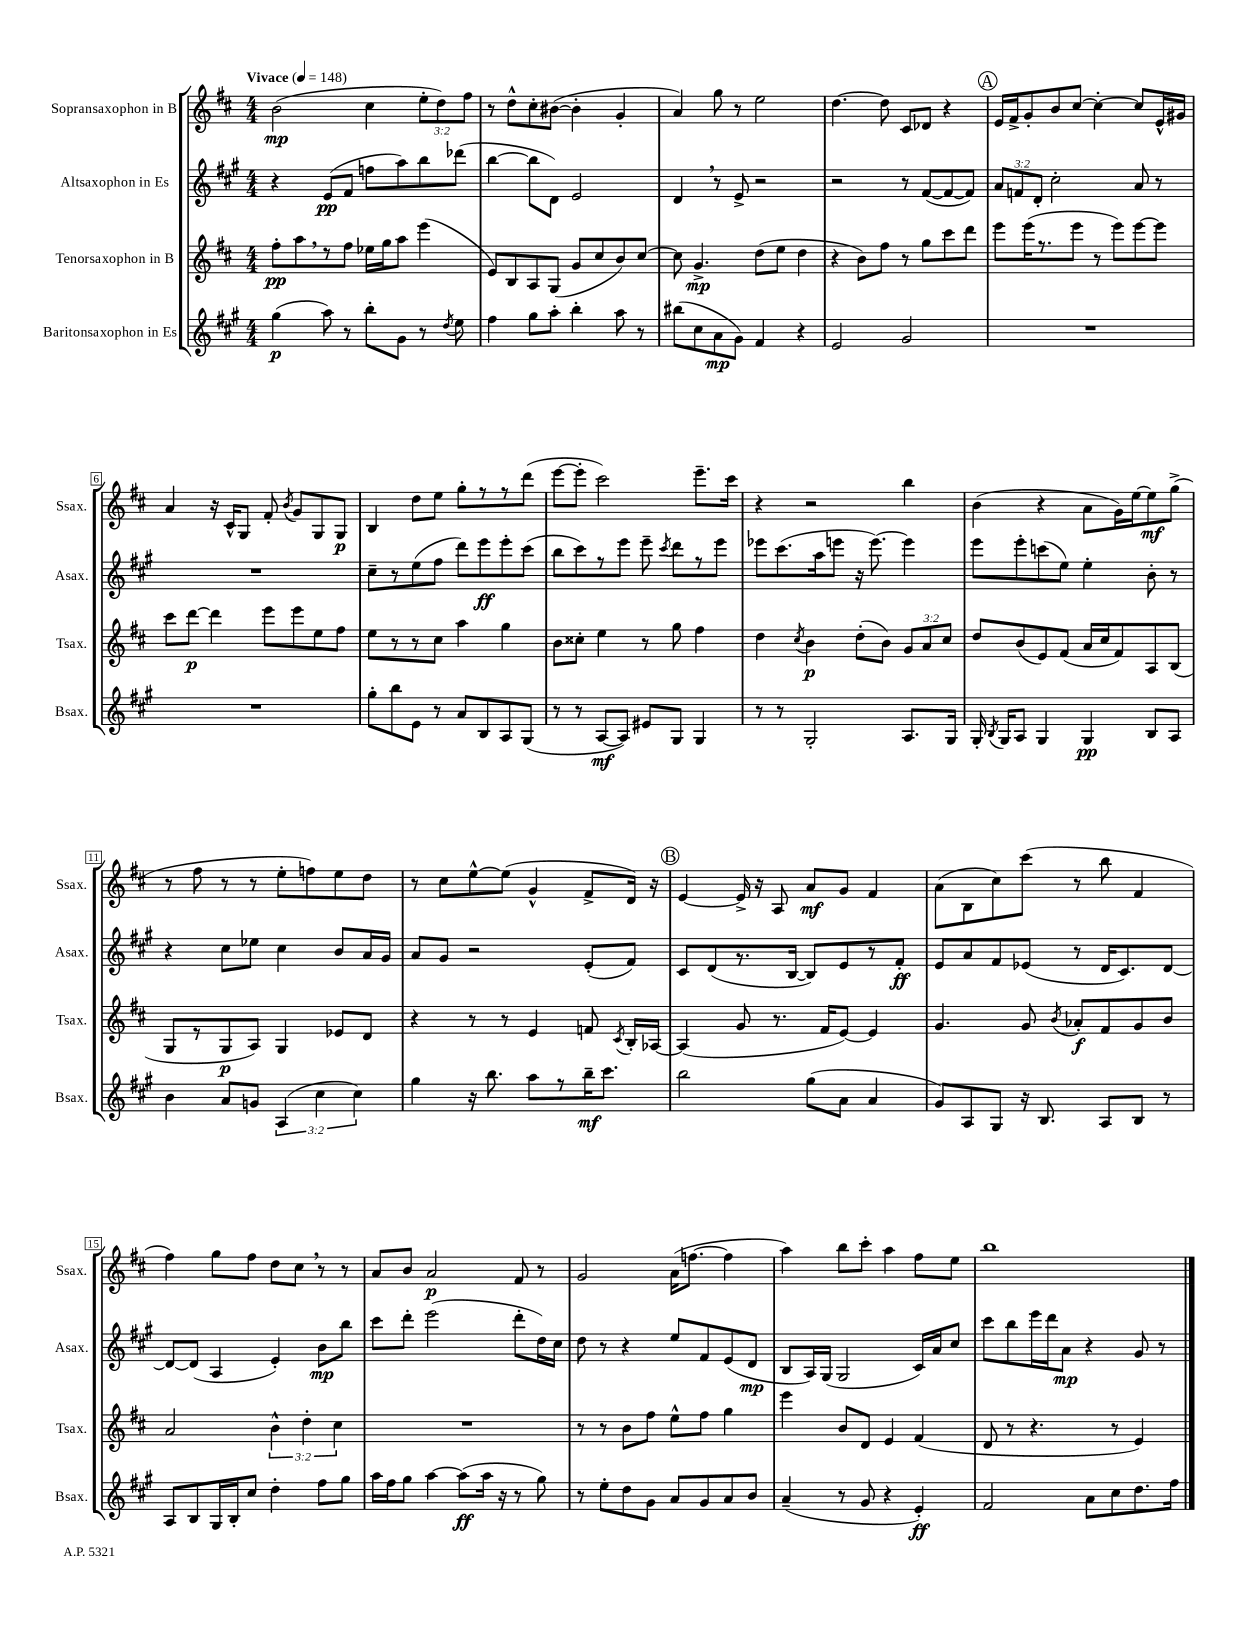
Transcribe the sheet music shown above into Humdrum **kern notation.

**kern	**kern	**kern	**kern
*staff4	*staff3	*staff2	*staff1
*clefG2	*clefG2	*clefG2	*clefG2
*k[f#c#g#]	*k[f#c#]	*k[f#c#g#]	*k[f#c#]
*M4/4	*M4/4	*M4/4	*M4/4
*MM148	*MM148	*MM148	*MM148
(4gg#	8ff#'	4r	(2b
.	8aa	.	.
8aa)	8r	(8e	.
8r	8ff#	8f#	.
8bb'	16ee-	8ff	4cc#
.	16gg	.	.
8g#	8aa	8aa)	.
8r	(4eee	8bb	12ee'
.	.	.	12dd)
8qdd	.	.	.
8ee	.	(8ddd-	.
.	.	.	12ff#
=	=	=	=
4ff#	8e)	[4bb	8r
.	8B	.	8dd^^
8gg#	8A	8bb]	8cc#'
8aa'	(8G	8d)	([8b#
4bb'	8g	2e	4b#']
.	8cc#	.	.
8aa	8b)	.	4g'
8r	[8cc#	.	.
=	=	=	=
(8bb#	8cc#]	4d	4a)
8cc#	4.g^	.	.
8a	.	8r	8gg
8g#)	.	8e^	8r
4f#	(8dd	2r	2ee
.	8ee	.	.
4r	4dd	.	.
=	=	=	=
2e	4r	2r	[4.dd
.	8b)	.	.
.	8ff#	.	8dd]
2g#	8r	8r	8c#
.	8gg	([8f#	8d-
.	8ccc#	8f#_	4r
.	8ddd	8f#])	.
=	=	=	=
1r	8eee	12a	16e
.	.	.	16f#^
.	.	12f	.
.	(16eee	.	8g'
.	.	12d'	.
.	8.r	.	.
.	.	2cc#'	8b
.	8eee	.	[8cc#
.	8r	.	4cc#'_
.	8eee)	.	.
.	[8eee	8a	8cc#]
.	8eee]	8r	16e^^
.	.	.	16g#
=	=	=	=
1r	8ccc#	1r	4a
.	[8ddd	.	.
.	4ddd]	.	16r
.	.	.	16c#^^
.	.	.	8G
.	8eee	.	8f#'
.	.	.	8qb
.	8eee	.	8g
.	8ee	.	8G
.	8ff#	.	8G
=	=	=	=
8gg#'	8ee	8cc#~	4B
8bb	8r	8r	.
8e	8r	(8ee	8dd
8r	8cc#	8ff#	8ee
8a	4aa	8ddd)	8gg'
8B	.	8eee	8r
8A	4gg	8eee'	8r
(8G#	.	(8ccc#	(8ddd
=	=	=	=
8r	8b	8bb	[8eee
8r	8cc##'	8ccc#)	8eee']
[8A	4ee	8r	2ccc#)
8A])	.	8eee	.
8e#	8r	8eee~	.
.	.	8qccc#	.
8G#	8gg	8ddd	.
4G#	4ff#	8r	8.eee~
.	.	8eee	.
.	.	.	16ccc#
=	=	=	=
8r	4dd	8eee-	4r
8r	.	(8.ccc#	.
.	8qcc#	.	.
2G#'	4b	.	2r
.	.	16aa	.
.	.	8eee	.
.	(8dd'	16r	.
.	.	[8.eee)	.
.	8b)	.	.
8.A	12g	4eee]	4bb
.	12a	.	.
.	12cc#	.	.
16G#	.	.	.
=	=	=	=
16G#'	8dd	8eee	(4b
8qB	.	.	.
16G#	.	.	.
8A	(8b	8eee'	.
4G#	8e)	(8ccc	4r
.	(8f#	8ee)	.
4G#	16a	4ee'	8a
.	16cc#	.	.
.	8f#)	.	16g)
.	.	.	[16ee
8B	8A	8b'	8ee]
8A	(8B	8r	(8gg^
=	=	=	=
4b	8G	4r	8r
.	8r	.	8ff#
8a	8G	8cc#	8r
8g	8A)	8ee-	8r
(6A	4G	4cc#	8ee'
.	.	.	8ff)
6cc#	.	.	.
.	8e-	8b	8ee
6cc#)	.	.	.
.	8d	16a	8dd
.	.	16g#	.
=	=	=	=
4gg#	4r	8a	8r
.	.	8g#	8cc#
16r	8r	2r	[8ee^^
8.bb	.	.	.
.	8r	.	(8ee]
8aa	4e	.	4g^^
8r	.	.	.
16bb~	8f	(8e'	8f#^
8.ccc#	.	.	.
.	8qc#	.	.
.	16B'	8f#)	16d)
.	[16A-	.	16r
=	=	=	=
2bb	(4A-]	8c#	[4e
.	.	(8d	.
.	8g	8.r	16e^]
.	.	.	16r
.	8.r	.	8A
.	.	[16B	.
(8gg#	.	8B])	8a
.	16f#	.	.
8a	[8e)	8e	8g
4a	4e]	8r	4f#
.	.	8f#'	.
=	=	=	=
8g#)	4.g	8e	(8a
8A	.	8a	8B
8G#	.	8f#	8cc#)
16r	8g	(8e-	(8ccc#
8.B	.	.	.
.	8qb	.	.
.	8a-'	8r	8r
8A	8f#	16d	8bb
.	.	8.c#)	.
8B	8g	.	4f#
8r	8b	[8d	.
=	=	=	=
8A	2a	8d_	4ff#)
8B	.	(8d]	.
16G#	.	4A	8gg
16B'	.	.	.
8cc#	.	.	8ff#
4dd'	6b^^	4e')	8dd
.	.	.	8cc#
.	6dd'	.	.
8ff#	.	8b	8r
.	6cc#	.	.
8gg#	.	8bb	8r
=	=	=	=
16aa	1r	8ccc#	8a
16ff#	.	.	.
8gg#	.	8ddd'	8b
[4aa	.	(2eee	2a
(8aa]	.	.	.
16aa	.	.	.
16r	.	.	.
8r	.	8ddd'	8f#
8gg#)	.	16dd)	8r
.	.	16cc#	.
=	=	=	=
8r	8r	8dd	2g
8ee'	8r	8r	.
8dd	8b	4r	.
8g#	8ff#	.	.
8a	8ee^^	8ee	(16a
.	.	.	[8.ff
8g#	8ff#	8f#	.
8a	4gg	(8e	4ff]
8b	.	8d	.
=	=	=	=
(4a~	4eee	8B	4aa)
.	.	16A)	.
.	.	(16G#	.
8r	8b	2G#	8bb
8g#	8d	.	8ccc#'
4r	4e	.	4aa
4e')	(4f#	16c#)	8ff#
.	.	16a	.
.	.	8cc#	8ee
=	=	=	=
2f#	8d	8ccc#	1bb
.	8r	8bb	.
.	4.r	16eee	.
.	.	16ddd	.
.	.	8a	.
8a	.	4r	.
8cc#	8r	.	.
8.dd	4e)	8g#	.
.	.	8r	.
16ff#	.	.	.
==	==	==	==
*-	*-	*-	*-
